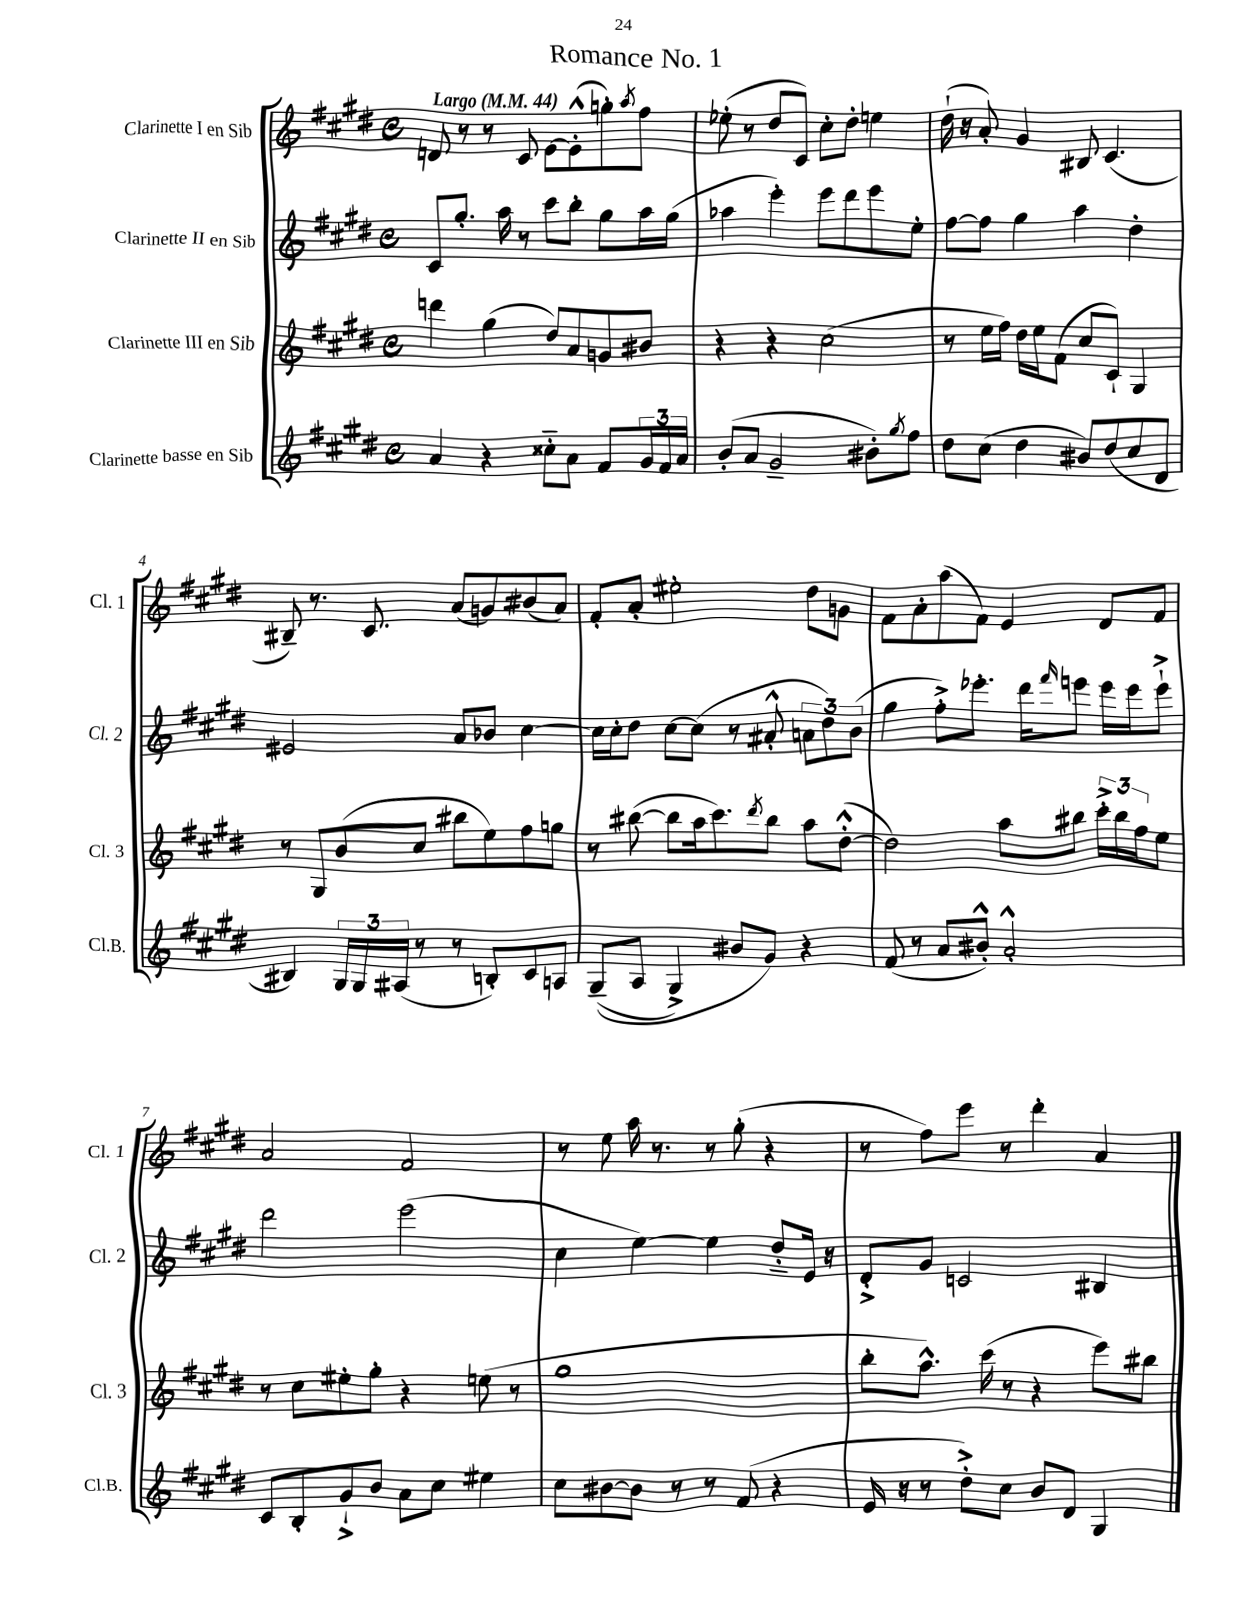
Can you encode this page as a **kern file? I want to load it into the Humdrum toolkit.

**kern	**kern	**kern	**kern
*staff4	*staff3	*staff2	*staff1
*clefG2	*clefG2	*clefG2	*clefG2
*k[f#c#g#d#]	*k[f#c#g#d#]	*k[f#c#g#d#]	*k[f#c#g#d#]
*M4/4	*M4/4	*M4/4	*M4/4
*met(c)	*met(c)	*met(c)	*met(c)
*MM44	*MM44	*MM44	*MM44
4a	4ddd	8c#	8d
.	.	8.gg#'	8r
4r	(4gg#	.	8r
.	.	16aa	.
.	.	8r	8c#
8cc##'~	8dd#)	8ccc#	[8e
8a	8a	8bb'	(8e'^^]
8f#	8g	8gg#	8gg')
.	.	.	8qaa
24g#	8b#	16aa	8ff#
24f#	.	.	.
.	.	(16gg#	.
24a	.	.	.
=	=	=	=
(8b'	4r	4aa-	(8ee-'
8a	.	.	8r
2g#~	4r	4eee')	8dd#
.	.	.	8c#)
.	(2cc#	8eee	8cc#'
.	.	8ddd#	8dd#'
8b#')	.	8eee	4ee
8qgg#	.	.	.
8ff#	.	8ee'	.
=	=	=	=
8dd#	8r	[8ff#	(16dd#`
.	.	.	16r
(8cc#	16ee	8ff#]	8a')
.	16ff#)	.	.
4dd#	16dd#	4gg#	4g#
.	16ee	.	.
.	(8f#	.	.
8b#)	8cc#	4aa	8B#
(8dd#	8c#`)	.	(4.c#
8cc#	4G#	4dd#'	.
8d#	.	.	.
=	=	=	=
4B#)	8r	2e#	8B#~)
.	8G#	.	8.r
24G#	(8b	.	.
24G#	.	.	.
.	.	.	8.c#
(24A#	.	.	.
8r	8cc#	.	.
8r	8bb#	8a	(8a
8B')	8ee)	8b-	8g)
8c#	8ff#	[4cc#	(8b#
8A	8gg	.	8a)
=	=	=	=
&((8G#~	8r	16cc#]	8f#'
.	.	16cc#'	.
8A	([8bb#	8dd#	8a'
4G#^)	8bb#]	[8cc#	2ee#'
.	16aa	(8cc#]	.
.	8.ccc#)	.	.
8b#	.	8r	.
.	8qddd#	.	.
8g#&)	8bb#	8a#'^^	.
4r	8aa	12a	8dd#
.	.	12dd#)	.
.	([8dd#'^^	.	8g
.	.	(12b	.
=	=	=	=
(8f#	2dd#])	4gg#	8f#
8r	.	.	8a'
8a	.	8ff#'^)	(8aa
8b#'^^)	.	8.eee-'	8f#)
2a'^^	8aa	.	4e
.	.	16ddd#	.
.	.	16qqfff#	.
.	8bb#	8eee	.
.	24ccc#'^	16eee	8d#
.	24bb#	.	.
.	.	16eee	.
.	24ff#	.	.
.	8ee	8eee`^	8f#
=	=	=	=
8c#	8r	2ddd#	2a
8B'	8cc#	.	.
8g#`^	8ee#'	.	.
8b	8gg#'	.	.
8a	4r	(2eee	2f#
8cc#	.	.	.
4ee#	(8ee	.	.
.	8r	.	.
=	=	=	=
8cc#	1gg#	4cc#	8r
[8b#	.	.	8ee
8b#]	.	[4ee)	16aa
.	.	.	8.r
8r	.	.	.
8r	.	4ee]	8r
(8f#	.	.	(8gg#'
4r	.	8dd#'~	4r
.	.	16e	.
.	.	16r	.
=	=	=	=
16e	8bb'	8d#'^	8r
16r	.	.	.
8r	8.aa^^)	8g#	8ff#)
8dd#'^)	.	2c	8eee
.	(16ccc#	.	.
8cc#	8r	.	8r
8b	4r	.	4ddd#'
8d#	.	.	.
4G#	8eee)	4B#	4a
.	8bb#	.	.
==	==	==	==
*-	*-	*-	*-
